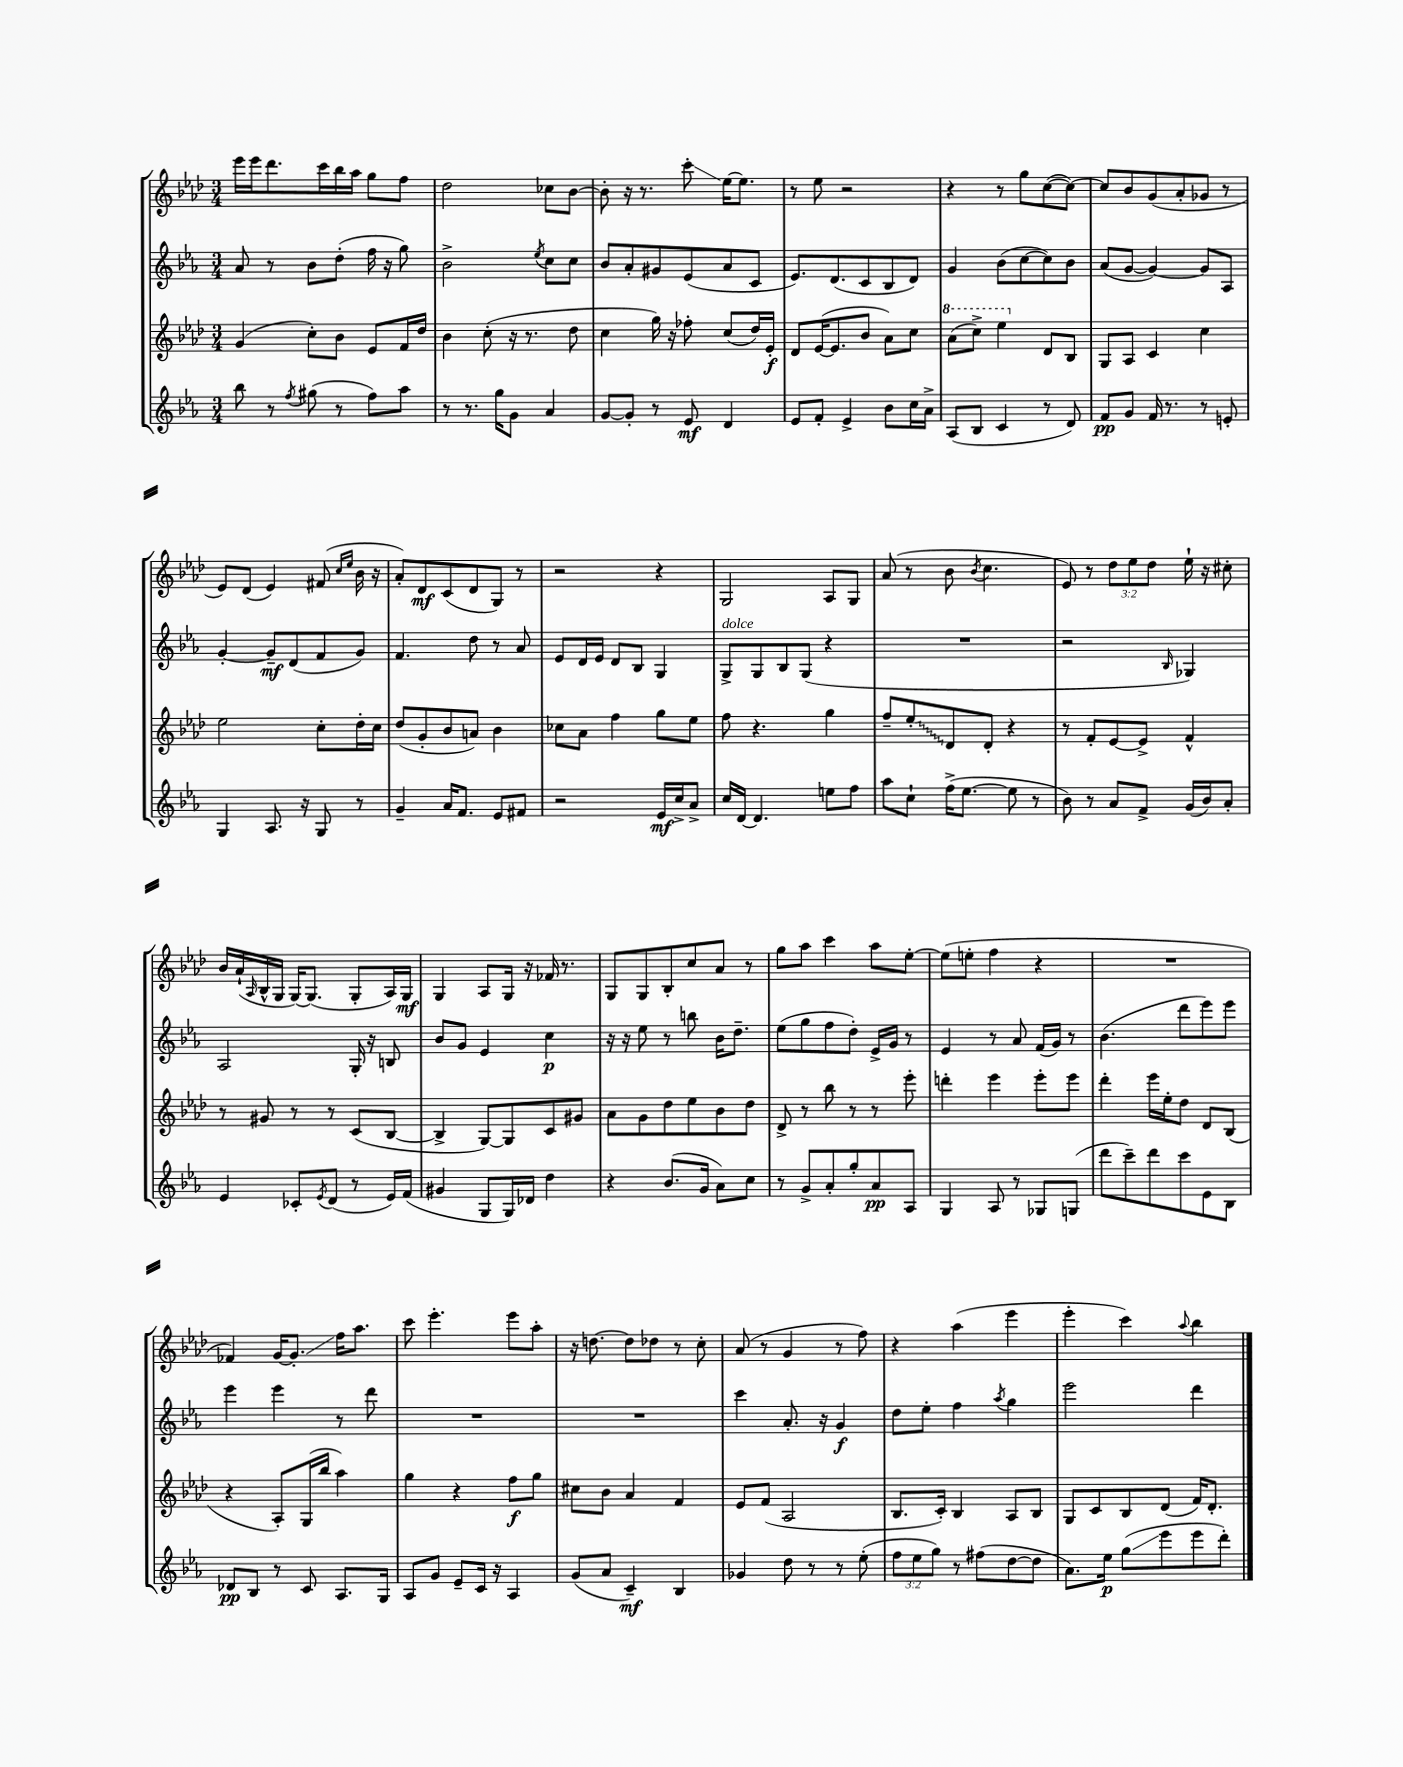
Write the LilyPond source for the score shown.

<<
\new StaffGroup <<
\new Staff = "s0" {
    \clef treble \key aes \major \numericTimeSignature \time 3/4 \override Staff.TupletNumber.text = #tuplet-number::calc-fraction-text
    ees'''16 ees'''16 des'''8. c'''16 bes''16 aes''16 g''8 f''8 |
    des''2 ces''8 bes'8~ |
    bes'8-. r16 r8. c'''8-.\glissando ees''16~ ees''8. |
    r8 ees''8 r2 |
    r4 r8 g''8 c''8~( c''8~) |
    c''8 bes'8 g'8( aes'8-. ges'8 r8 |
    ees'8) des'8( ees'4) fis'8( \grace { c''16 ees''16 } bes'16 r16 |
    aes'8-.) des'8\mf c'8( des'8 g8) r8 |
    r2 r4 |
    g2 aes8 g8 |
    aes'8( r8 bes'8 \acciaccatura { bes'8 } c''4. |
    ees'8) r8 \tuplet 3/2 { des''8 ees''8 des''8 } ees''16-! r16 cis''8-. |
    bes'16 aes'16-!( \grace { aes16 } bes16-^ g16 g16~) g8.( g8-. aes16) g16\mf |
    g4 aes8 g16 r16 fes'16 r8. |
    g8 g8 bes8-. c''8 aes'8 r8 |
    g''8 aes''8 c'''4 aes''8 ees''8~-. |
    ees''8( e''8-. f''4 r4 |
    R2. |
    fes'4) g'16~ g'8.-.\glissando f''16 aes''8. |
    c'''8 ees'''4.-. ees'''8 aes''8-. |
    r16 d''8.~ d''8 des''8 r8 c''8-. |
    aes'8( r8 g'4 r8 f''8) |
    r4 aes''4( ees'''4 |
    ees'''4-. c'''4) \appoggiatura { aes''8 } bes''4 \bar "|." |
}
\new Staff = "s1" {
    \clef treble \key ees \major \numericTimeSignature \time 3/4
    aes'8 r8 bes'8 d''8-.( f''16 r16 g''8) |
    bes'2-> \acciaccatura { ees''8 } c''8 c''8 |
    bes'8 aes'8-. gis'8 ees'8( aes'8 c'8 |
    ees'8.) d'8.( c'8 bes8 d'8) |
    g'4 bes'8( c''8~ c''8) bes'8 |
    aes'8( g'8~ g'4~) g'8 aes8 |
    g'4~-. g'8--\mf d'8( f'8 g'8) |
    f'4. d''8 r8 aes'8 |
    ees'8 d'16 ees'16 d'8 bes8 g4 |
    g8->^\markup { \italic "dolce" } g8 bes8 g8( r4 |
    R2. |
    r2 \grace { bes16 } ges4) |
    aes2 g16-. r16 b8 |
    bes'8 g'8 ees'4 c''4\p |
    r16 r16 ees''8 r8 b''8 bes'16 d''8.-- |
    ees''8( g''8 f''8 d''8-.) ees'16-> g'16 r8 |
    ees'4 r8 aes'8 f'16( g'16) r8 |
    bes'4.( d'''8 ees'''8) ees'''8 |
    ees'''4 ees'''4 r8 d'''8 |
    R2. |
    R2. |
    c'''4 aes'8.-. r16 g'4\f |
    d''8 ees''8-. f''4 \acciaccatura { aes''8 } g''4 |
    ees'''2 d'''4 \bar "|." |
}
\new Staff = "s2" {
    \clef treble \key aes \major \numericTimeSignature \time 3/4
    g'4( c''8-.) bes'8 ees'8 f'16 des''16 |
    bes'4 c''8-.( r16 r8. des''8 |
    c''4 g''16) r16 fes''8-. c''8( des''16) ees'16-.\f |
    des'8 ees'16~( ees'8. bes'8 aes'8) c''8 |
    \ottava #1 aes''8( c'''8->) ees'''4 \ottava #0 des'8 bes8 |
    g8 aes8 c'4 c''4 |
    ees''2 c''8-. des''16-. c''16 |
    des''8( g'8-. bes'8 a'8) bes'4 |
    ces''8 aes'8 f''4 g''8 ees''8 |
    f''8 r4. g''4 |
    f''8-- \once \override Glissando.style = #'zigzag ees''8-.\glissando des'8 des'8-. r4 |
    r8 f'8-. ees'8~ ees'8-> f'4-^ |
    r8 gis'8 r8 r8 c'8( bes8~ |
    bes4-> g8~) g8 c'8 gis'8 |
    aes'8 g'8 des''8 ees''8 bes'8 des''8 |
    des'8-> r8 bes''8 r8 r8 ees'''8-. |
    d'''4-. ees'''4 ees'''8-. ees'''8 |
    des'''4-. ees'''16 ees''16-. des''8 des'8 bes8( |
    r4 aes8-.) g16( bes''16 aes''4) |
    g''4 r4 f''8\f g''8 |
    cis''8 bes'8 aes'4 f'4 |
    ees'8 f'8( aes2 |
    bes8. c'16-.) bes4 aes8 bes8 |
    g8 c'8 bes8 des'8( f'16) des'8.-. \bar "|." |
}
\new Staff = "s3" {
    \clef treble \key ees \major \numericTimeSignature \time 3/4 \override Staff.TupletNumber.text = #tuplet-number::calc-fraction-text
    bes''8 r8 \acciaccatura { f''8 } gis''8( r8 f''8) aes''8 |
    r8 r8. g''16 g'8 aes'4 |
    g'8~ g'8-. r8 ees'8\mf d'4 |
    ees'8 f'8-. ees'4-> bes'8 c''16 aes'16-> |
    aes8( bes8 c'4 r8 d'8) |
    f'8\pp g'8 f'16 r8. r8 e'8-. |
    g4 aes8. r16 g8 r8 |
    g'4-- aes'16 f'8. ees'8 fis'8 |
    r2 ees'16\mf c''16-> aes'8-> |
    c''16 d'16~ d'4. e''8 f''8 |
    aes''8 c''8-! f''16->( ees''8.~ ees''8 r8 |
    bes'8) r8 aes'8 f'8-> g'16( bes'16) aes'8-. |
    ees'4 ces'8-. \acciaccatura { ees'8 } d'8( r8 ees'16) f'16( |
    gis'4 g8 g16) des'16 d''4 |
    r4 bes'8.( g'16 aes'8) c''8 |
    r8 g'8-> aes'8-. g''8-. aes'8\pp aes8 |
    g4 aes8 r8 ges8 g8( |
    d'''8 c'''8--) d'''8 c'''8 ees'8 bes8 |
    des'8\pp bes8 r8 c'8 aes8. g16 |
    aes8 g'8 ees'8-- c'16 r16 aes4 |
    g'8( aes'8 c'4--\mf) bes4 |
    ges'4 d''8 r8 r8 ees''8-.( |
    \tuplet 3/2 { f''8 ees''8 g''8) } r8 fis''8( d''8~ d''8 |
    aes'8.) ees''16\p g''8\glissando( ees'''8 ees'''8 d'''8-.) \bar "|." |
}
>>
>>
\layout { \context { \Score \remove "Bar_number_engraver" } }
